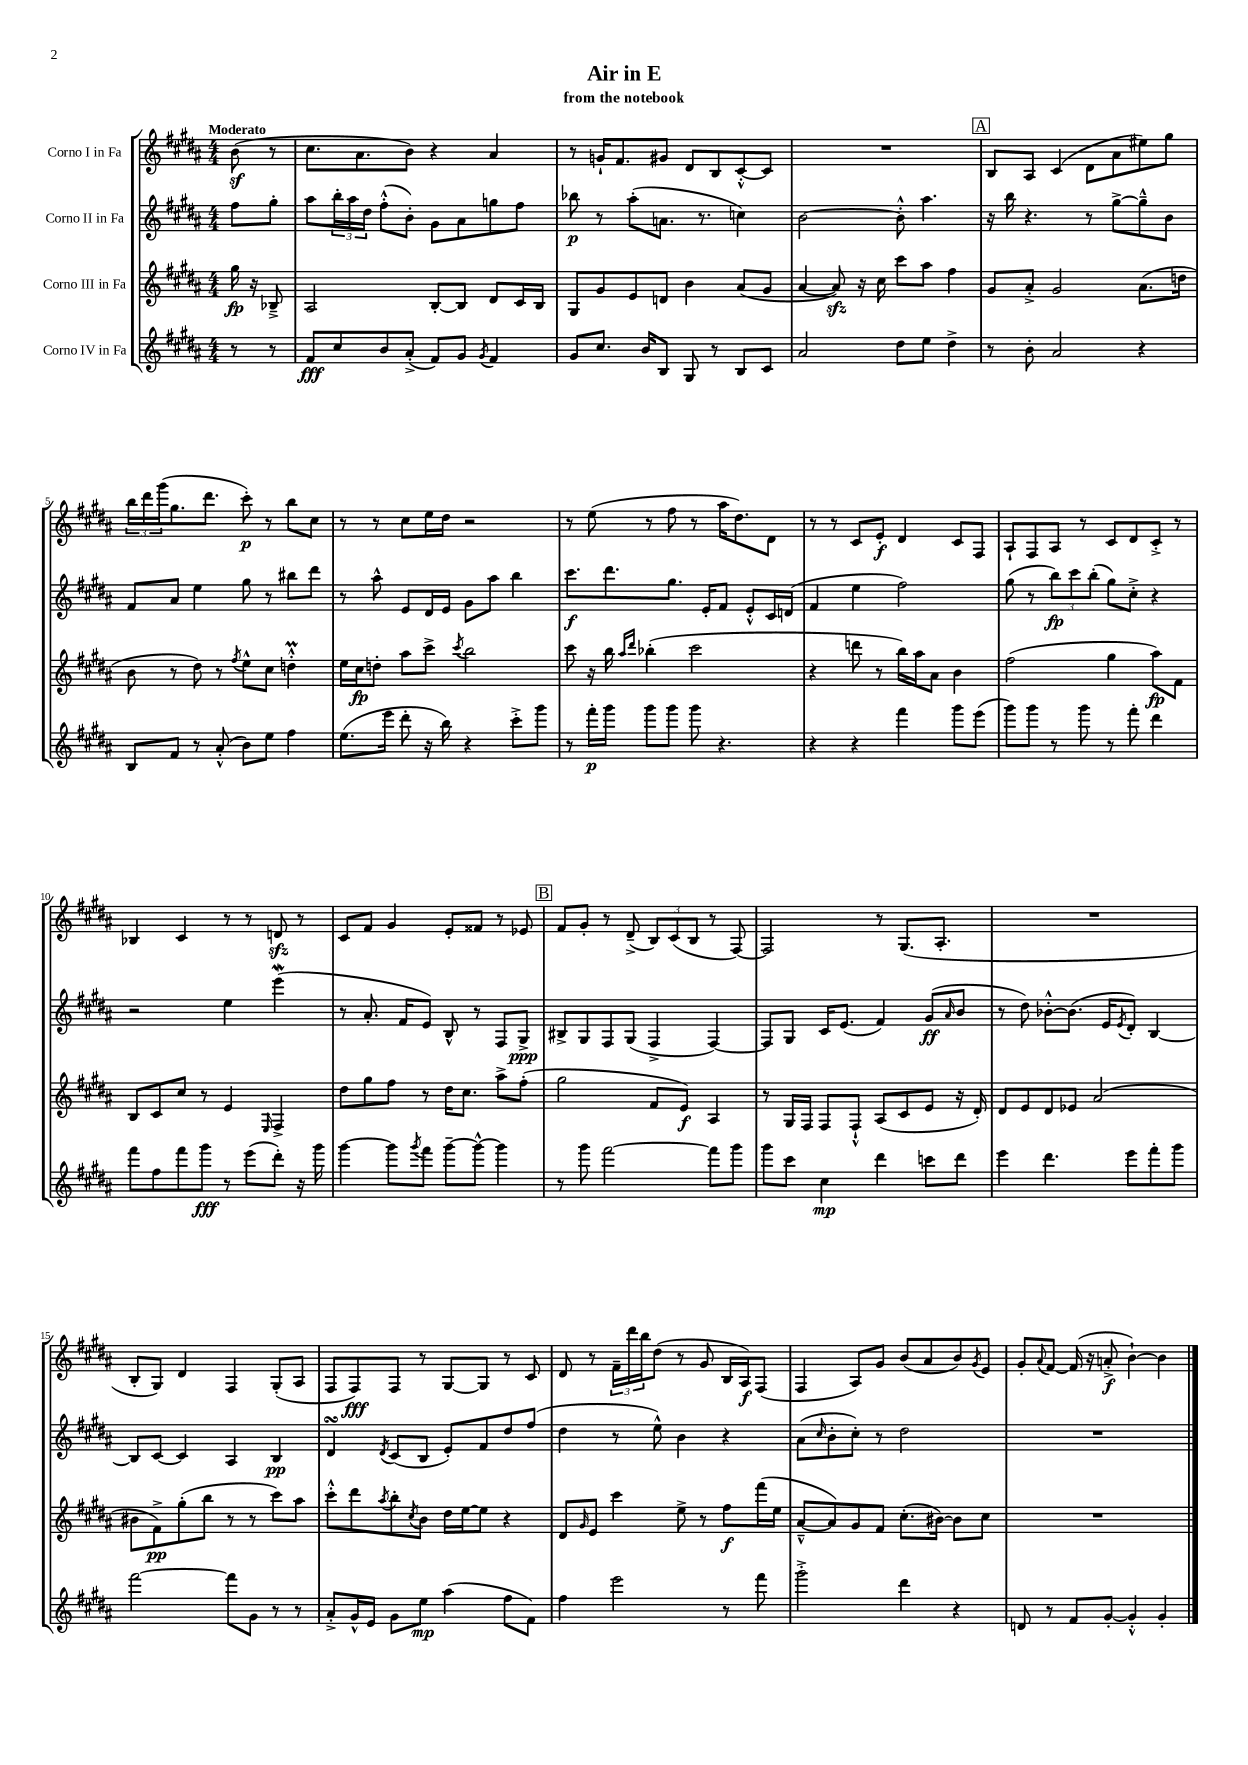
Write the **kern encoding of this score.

**kern	**kern	**kern	**kern
*staff4	*staff3	*staff2	*staff1
*clefG2	*clefG2	*clefG2	*clefG2
*k[f#c#g#d#a#]	*k[f#c#g#d#a#]	*k[f#c#g#d#a#]	*k[f#c#g#d#a#]
*M4/4	*M4/4	*M4/4	*M4/4
8r	16gg#\	8ff#\L	(8b\
.	16r	.	.
8r	8B-~^/	8gg#'\J	8r
=	=	=	=
8f#/L	2A#/	8aa#\L	8.cc#\L
8cc#/	.	24bb'\L	.
.	.	24aa#\	.
.	.	.	8.a#\
.	.	24dd#\JJ	.
8b/	.	(8ff#'^^\L	.
(8a#'^/J	.	8b'\J)	8b\J)
8f#/L)	[8B'/L	8g#\L	4r
8g#/J	8B/]J	8a#\	.
8qg#/	.	.	.
4f#/	8d#/L	8gg\	4a#/
.	16c#/L	8ff#\J	.
.	16B/JJ	.	.
=	=	=	=
8g#/L	8G#/L	8bb-\	8r
8.cc#/J	8g#/	8r	16g`/LK
.	.	.	8.f#/
.	8e/	(8aa#'\L	.
16b/LK	.	.	.
8B/J	8d/J	8.a\J	8g#/J
8G#/	4b\	.	8d#/L
.	.	8.r	.
8r	.	.	8B/
8B/L	(8a#/L	4cc\)	[8c#'^^/
8c#/J	8g#/J	.	8c#/]J
=	=	=	=
2a#/	[4a#/	[2b\	1r
.	8a#/])	.	.
.	16r	.	.
.	16cc#\	.	.
8dd#\L	8ccc#\L	8b'^^\]	.
8ee\J	8aa#\J	4.aa#\	.
4dd#^\	4ff#\	.	.
=	=	=	=
8r	8g#/L	16r	8B/L
.	.	16bb\	.
8b'\	8a#'^/J	4.r	8A#/J
2a#/	2g#/	.	(4c#/
.	.	8r	8d#\L
.	.	[8gg#^\L	8a#\
4r	(8.a#\L	8gg#~^^\]	8ee#\)
.	.	8b\J	8gg#\J
.	16dd\Jk	.	.
=	=	=	=
8B/L	8b\	8f#/L	24bb\LL
.	.	.	24ddd#\
.	.	.	(24ggg#\J
8f#/J	8r	8a#/J	8.gg#\
8r	8dd#\)	4ee\	.
.	.	.	8.ddd#\J
(8a#'^^/	8r	.	.
.	8qff#/	.	.
8b\L)	8ee^^\L	8gg#\	8ccc#'\)
8ee\J	8cc#\J	8r	8r
4ff#\	4dd'^^\	8bb#\L	8bb\L
.	.	8ddd#\J	8cc#\J
=	=	=	=
(8.ee\L	16ee\LL	8r	8r
.	16cc#\J	.	.
.	8dd'\J	8aa#^^\	8r
16eee\Jk	.	.	.
8ddd#'\	8aa#\L	8e/L	8cc#\L
16r	8ccc#^\J	16d#/L	16ee\L
16bb\)	.	16e/JJ	16dd#\JJ
.	8qccc#/	.	.
4r	2bb\	8g#\L	2r
.	.	8aa#\J	.
8ccc#'^\L	.	4bb\	.
8ggg#\J	.	.	.
=	=	=	=
8r	8ccc#\	8.ccc#\L	8r
16fff#'\LL	16r	.	(8ee\
16ggg#\JJ	16bb\	8.ddd#\	.
.	16qqaa#/LL	.	.
.	16qqddd#/JJ	.	.
8ggg#\L	(4bb-'\	.	8r
8ggg#\J	.	8.gg#\J	8ff#\
8ggg#\	2ccc#\	.	8r
.	.	16e'/LK	.
4.r	.	8f#/J	16aa#\LK
.	.	.	8.dd#\)
.	.	8e'^^/L	.
.	.	16c#/L	8d#\J
.	.	(16d/JJ	.
=	=	=	=
4r	4r	4f#/	8r
.	.	.	8r
4r	8ddd\	4ee\	8c#/L
.	8r	.	8e'/J
4fff#\	16bb\LL)	2ff#\)	4d#/
.	16aa#\J	.	.
.	8a#\J	.	.
8ggg#\L	4b\	.	8c#/L
(8eee\J	.	.	8F#/J
=	=	=	=
8ggg#\L)	(2ff#\	(8gg#\	8A#`/L
8ggg#\J	.	8r	8F#/
8r	.	12bb\L)	8A#/J
.	.	12ccc#\	.
8ggg#\	.	.	8r
.	.	(12bb'\J	.
8r	4gg#\	8gg#\L)	8c#/L
8fff#'\	.	8cc#'^\J	8d#/
4ddd#\	8aa#\L)	4r	8c#'^/J
.	8f#\J	.	8r
=	=	=	=
8fff#\L	8B/L	2r	4B-/
8ff#\	8c#/	.	.
8fff#\	8cc#/J	.	4c#/
8ggg#\J	8r	.	.
8r	4e/	4ee\	8r
(8eee\L	.	.	8r
.	16qqE/	.	.
8ddd#'\J)	4F#^/	(4eee\	8d/
16r	.	.	8r
16ggg#\	.	.	.
=	=	=	=
[4ggg#\	8dd#\L	8r	8c#/L
.	8gg#\	8.a#'/	8f#/J
8ggg#\]L	8ff#\J	.	4g#/
.	.	16f#/LK	.
8qggg#/	.	.	.
8fff#\J	8r	8e/J)	.
[8ggg#~\L	16dd#\LK	8B^^/	8e'/L
.	8.cc#\J	.	.
8ggg#^^\_J	.	8r	8f##/J
4ggg#\]	8aa#^\L	8F#/L	8r
.	(8ff#'\J	8G#^/J	8e-/
=	=	=	=
8r	2gg#\	8B#^/L	8f#/L
8ggg#\	.	8G#/	8g#'/J
[2fff#\	.	8F#/	8r
.	.	(8G#/J	(8d#~^/
.	8f#/L	4F#^/	12B/L)
.	.	.	(12c#/
.	8e/J)	.	.
.	.	.	12B/J
8fff#\]L	4A#/	[4F#/)	8r
8ggg#\J	.	.	[8F#/)
=	=	=	=
8ggg#\L	8r	8F#/]L	2F#/]
8ccc#\J	16G#/LL	8G#/J	.
.	16F#/JJ	.	.
4cc#\	8F#/L	16c#/LK	.
.	.	(8.e/J	.
.	8F#`^^/J	.	.
4ddd#\	(8A#/L	4f#/)	8r
.	8c#/	.	(8.G#/L
8ccc\L	8e/J	(8g#/L	.
.	.	.	8.A#'/J
.	.	16qqa#/	.
8ddd#\J	16r	8b/J	.
.	16d#'/)	.	.
=	=	=	=
4eee\	8d#/L	8r	1r
.	8e/	8dd#\)	.
4.ddd#\	8d#/	[8b-'^^\L	.
.	8e-/J	(8.b-\]J	.
.	(2a#/	.	.
.	.	16e/LK	.
.	.	8qe/	.
8eee\L	.	8d#'/J)	.
8fff#'\	.	[4B/	.
8ggg#\J	.	.	.
=	=	=	=
[2fff#\	8b#\L	8B/]L	8B'/L
.	8f#^\)	[8c#/J	8G#/J)
.	(8gg#'\	4c#/]	4d#/
.	8bb\J	.	.
8fff#\]L	8r	4A#/	4F#/
8g#\J	8r	.	.
8r	8ccc#\L)	4B/	(8G#'/L
8r	8aa#\J	.	8A#/J
=	=	=	=
8a#'^/L	8ccc#'^^\L	4d#/	8F#/L
16g#^^/L	8ddd#\	.	8F#/)
16e/JJ	.	.	.
.	8qaa#/	8qd#/	.
8g#\L	8bb'\	(8c#/L	8F#/J
.	8qcc#/	.	.
8ee\J	8b\J	8B/J	8r
(4aa#\	16dd#\LL	8e'/L)	[8G#/L
.	[16ee\J	.	.
.	8ee\]J	8f#/	8G#/]J
8ff#\L	4r	8dd#/	8r
8f#\J)	.	(8ff#/J	8c#/
=	=	=	=
4ff#\	8d#/L	4dd#\	8d#/
.	16qqg#/	.	.
.	8e/J	.	8r
2eee\	4ccc#\	8r	24f#~\LL
.	.	.	24ddd#\
.	.	.	24bb\J
.	.	8ee^^\)	(8dd#\J
.	8ee^\	4b\	8r
.	8r	.	8g#/
8r	8ff#\L	4r	16B/LL
.	.	.	16A#/J)
8fff#\	(16fff#\L	.	(8F#/J
.	16ee\JJ	.	.
=	=	=	=
2ggg#'^\	[8a#~^^/L	(8a#\L	4F#/
.	.	16qqcc#/	.
.	8a#/])	8b'\	.
.	8g#/	8cc#'\J)	8A#/L)
.	8f#/J	8r	8g#/J
4ddd#\	(8.cc#'\L	2dd#\	(8b/L
.	.	.	8a#/
.	[16b#\Jk)	.	.
4r	8b#\]L	.	8b/)
.	.	.	8qg#/
.	8cc#\J	.	8e/J
=	=	=	=
8d/	1r	1r	8g#'/L
.	.	.	8qqa#/
8r	.	.	[8f#/J
8f#/L	.	.	(16f#/]
.	.	.	16r
[8g#'/J	.	.	8a'^/
4g#'^^/]	.	.	[4b`\)
4g#'/	.	.	4b\]
==	==	==	==
*-	*-	*-	*-
